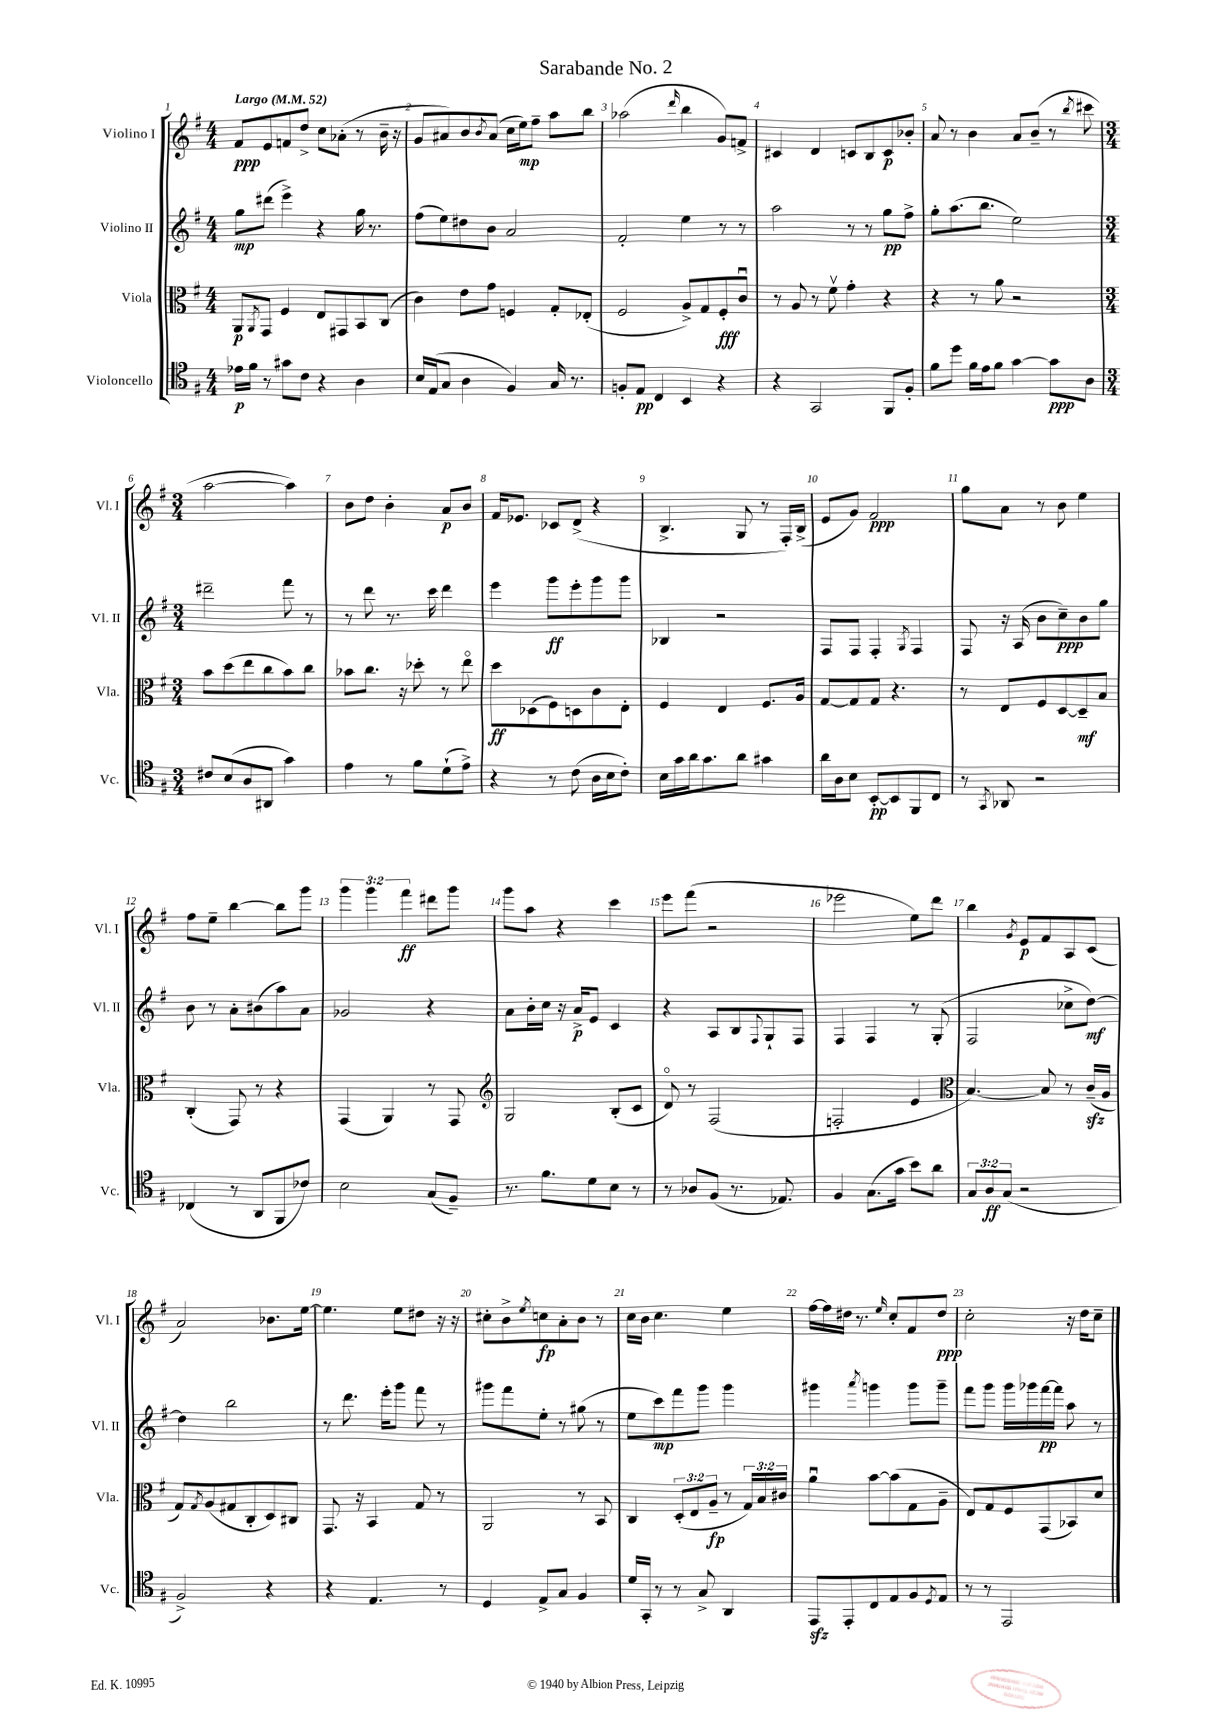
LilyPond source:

\header { title = "Sarabande No. 2" }
<<
\new StaffGroup <<
\new Staff = "s0" \with { instrumentName = "Violino I" shortInstrumentName = "Vl. I" } {
    \clef treble \key g \major \numericTimeSignature \time 4/4 \override Staff.TupletNumber.text = #tuplet-number::calc-fraction-text \tempo "Largo" 4 = 52
    fis'8\ppp e'8 f'8 d''8-> c''8 aes'8-.( r8 b'16-- r16 |
    g'8 ais'8) b'8 \acciaccatura { b'8 } ais'8( c''16 e''16\mp) fis''8-- a''8 b''8 |
    aes''2( \grace { d'''16 } b''4 g'8) f'8-> |
    cis'4 d'4 c'8 b8 c'8\p bes'8-. |
    a'8 r8 b'4 a'8 b'8--( r8 \acciaccatura { b''8 } cis'''8 |
    \numericTimeSignature \time 3/4 a''2~ a''4) |
    b'8 d''8 b'4-. a'8\p b'8 |
    fis'16 ees'8. ces'8 d'8->( r4 |
    b4.-> g8 r8 fis16-.) b16->( |
    e'8 g'8) fis'2\ppp |
    g''8 a'8 r8 b'8 e''4 |
    fis''8 e''8-- b''4~ b''8 g'''8 |
    \tuplet 3/2 { g'''4 g'''4 fis'''4\ff } dis'''8 g'''8 |
    g'''8 a''8 r4 c'''4 |
    e'''8 fis'''8( r2 |
    ees'''2 e''8) d'''8 |
    b''4 \acciaccatura { g'8 } e'8\p fis'8 a8 c'8( |
    a'2) bes'8. e''16~ |
    e''4. e''8 dis''8 r16 r16 |
    cis''8-. b'8-> \acciaccatura { e''8 } c''8\fp a'8-. b'8 r8 |
    c''16 b'16 c''4. e''4 |
    fis''16~ fis''16 dis''16 r8. \grace { e''16 } c''8-. fis'8 dis''8\ppp |
    c''2-. r16 d''16 c''8-- \bar "|." |
}
\new Staff = "s1" \with { instrumentName = "Violino II" shortInstrumentName = "Vl. II" } {
    \clef treble \key g \major \numericTimeSignature \time 4/4
    g''8\mp dis'''8( e'''4->) r4 g''16 r8. |
    fis''8( e''8) dis''8 b'8 a'2 |
    fis'2-. e''4 r8 r8 |
    a''2 r8 r8 g''8\pp fis''8-> |
    g''8-. a''8.( b''8. e''2) |
    \numericTimeSignature \time 3/4 dis'''2-- fis'''8 r8 |
    r8 d'''8 r8. c'''16 d'''4 |
    e'''4 g'''8\ff e'''8-. g'''8 g'''8 |
    bes4 r2 |
    fis8 fis8 fis4-. \acciaccatura { g8 } fis4 |
    fis8 r16 a16( b'8 c''8--\ppp) b'8 g''8 |
    b'8 r8 a'8-. bis'8( a''8) a'8 |
    ges'2 r4 |
    a'8 b'16-. c''16 r16 a'16->\p e'8 c'4 |
    r4 a8 b8 \appoggiatura { fis8 } g8-! fis8 |
    fis4 fis4 r8 g8-.( |
    fis2 ces''8-> d''8~\mf) |
    d''4 b''2 |
    r8 d'''8. e'''16-. g'''8 fis'''8 r8 |
    gis'''8 fis'''8 e''8-. r8 gis''8( r8 |
    e''8 c'''8\mp) fis'''8 g'''8 g'''4 |
    gis'''4 \acciaccatura { a'''8 } g'''4 g'''8 g'''8-- |
    fis'''8 g'''8 g'''16 ges'''16 fis'''16~\pp fis'''16 a''8 r8 \bar "|." |
}
\new Staff = "s2" \with { instrumentName = "Viola" shortInstrumentName = "Vla." } {
    \clef alto \key g \major \numericTimeSignature \time 4/4 \override Staff.TupletNumber.text = #tuplet-number::calc-fraction-text
    a,8\p \acciaccatura { a,8 } g,8 fis4 e8 gis,8 b,8 c8( |
    c'4) e'8 g'8 f4 g8-. ees8-.( |
    fis2 a8->) g8 fis8-.\fff c'8\downbow |
    r8 a8 r8 fis'8\upbow g'4-. r4 |
    r4 r8 a'8 r2 |
    \numericTimeSignature \time 3/4 b'8 d''8( e''8 c''8 b'8) c''8 |
    bes'8 c''8. r16 des''8-. r8 e''8\flageolet |
    d''8\ff des8( fis8) d8 c'8 e8-. |
    fis4 e4 fis8. a16 |
    g8~ g8 g8 r4. |
    r8 e8 fis8 d8~ d8--\mf b8 |
    c4-.( g,8) r8 r4 |
    g,4( a,4) r8 g,8 |
    \clef treble g2 b8-.( c'8 |
    d'8\flageolet) r8 fis2( |
    f2-. e'4 |
    \clef alto b4.~) b8 r8 c'16--\sfz( a16 |
    g8) \acciaccatura { g8 } a8( gis8 c8-. d8) cis8 |
    g,8. r16 b,4 g8 r8 |
    a,2 r8 b,8 |
    c4 \tuplet 3/2 { d8-.( e8 a8--\fp } r8 \tuplet 3/2 { g16) b16 cis'16 } |
    a'4\downbow b'8~ b'8( g8 a8-- |
    e8) g8 fis8 g,8( bes,8) d'8 \bar "|." |
}
\new Staff = "s3" \with { instrumentName = "Violoncello" shortInstrumentName = "Vc." } {
    \clef tenor \key g \major \numericTimeSignature \time 4/4 \override Staff.TupletNumber.text = #tuplet-number::calc-fraction-text
    ees'16\p fis'16 r8 gis'8 c'8 r4 a4 |
    b16 e16( g8 a4 fis4) g16 r8. |
    f8-. e8\pp c4 b,4 r4 |
    r4 g,2 fis,8 fis8-. |
    fis'8 d''8 fis'16 e'16 fis'8 g'4~ g'8\ppp a8 |
    \numericTimeSignature \time 3/4 cis'8 b8( a8 ais,8 g'4) |
    e'4 r8 fis'8 d'8-!( e'8->) |
    r4 r8 c'8( a16 b16 c'8-.) |
    b16 g'16 a'16 g'8. a'8 gis'4 |
    a'16 a16 b8 b,8~-.\pp b,8 fis,8 c8 |
    r8 \acciaccatura { g,8 } aes,8 r2 |
    ces4( r8 a,8 fis,8 ces'8) |
    b2 g8( fis8--) |
    r8. fis'8. d'8 b8 r8 |
    r8 aes8 fis8( r8. ees8.) |
    fis4 g8.( g'16 b'8) a'8 |
    \tuplet 3/2 { g8 a8\ff g8( } r2 |
    fis2->) r4 |
    r4 e4. r8 |
    d4 e8-> g8 fis4 |
    d'16 g,16-. r8 r8 g8-> a,4 |
    e,8\sfz e,8-. c8 e8 fis8 \acciaccatura { d8 } e8 |
    r8 r8 e,2 \bar "|." |
}
>>
>>
\layout { \context { \Score \override BarNumber.break-visibility = ##(#f #t #t) barNumberVisibility = #all-bar-numbers-visible } }
